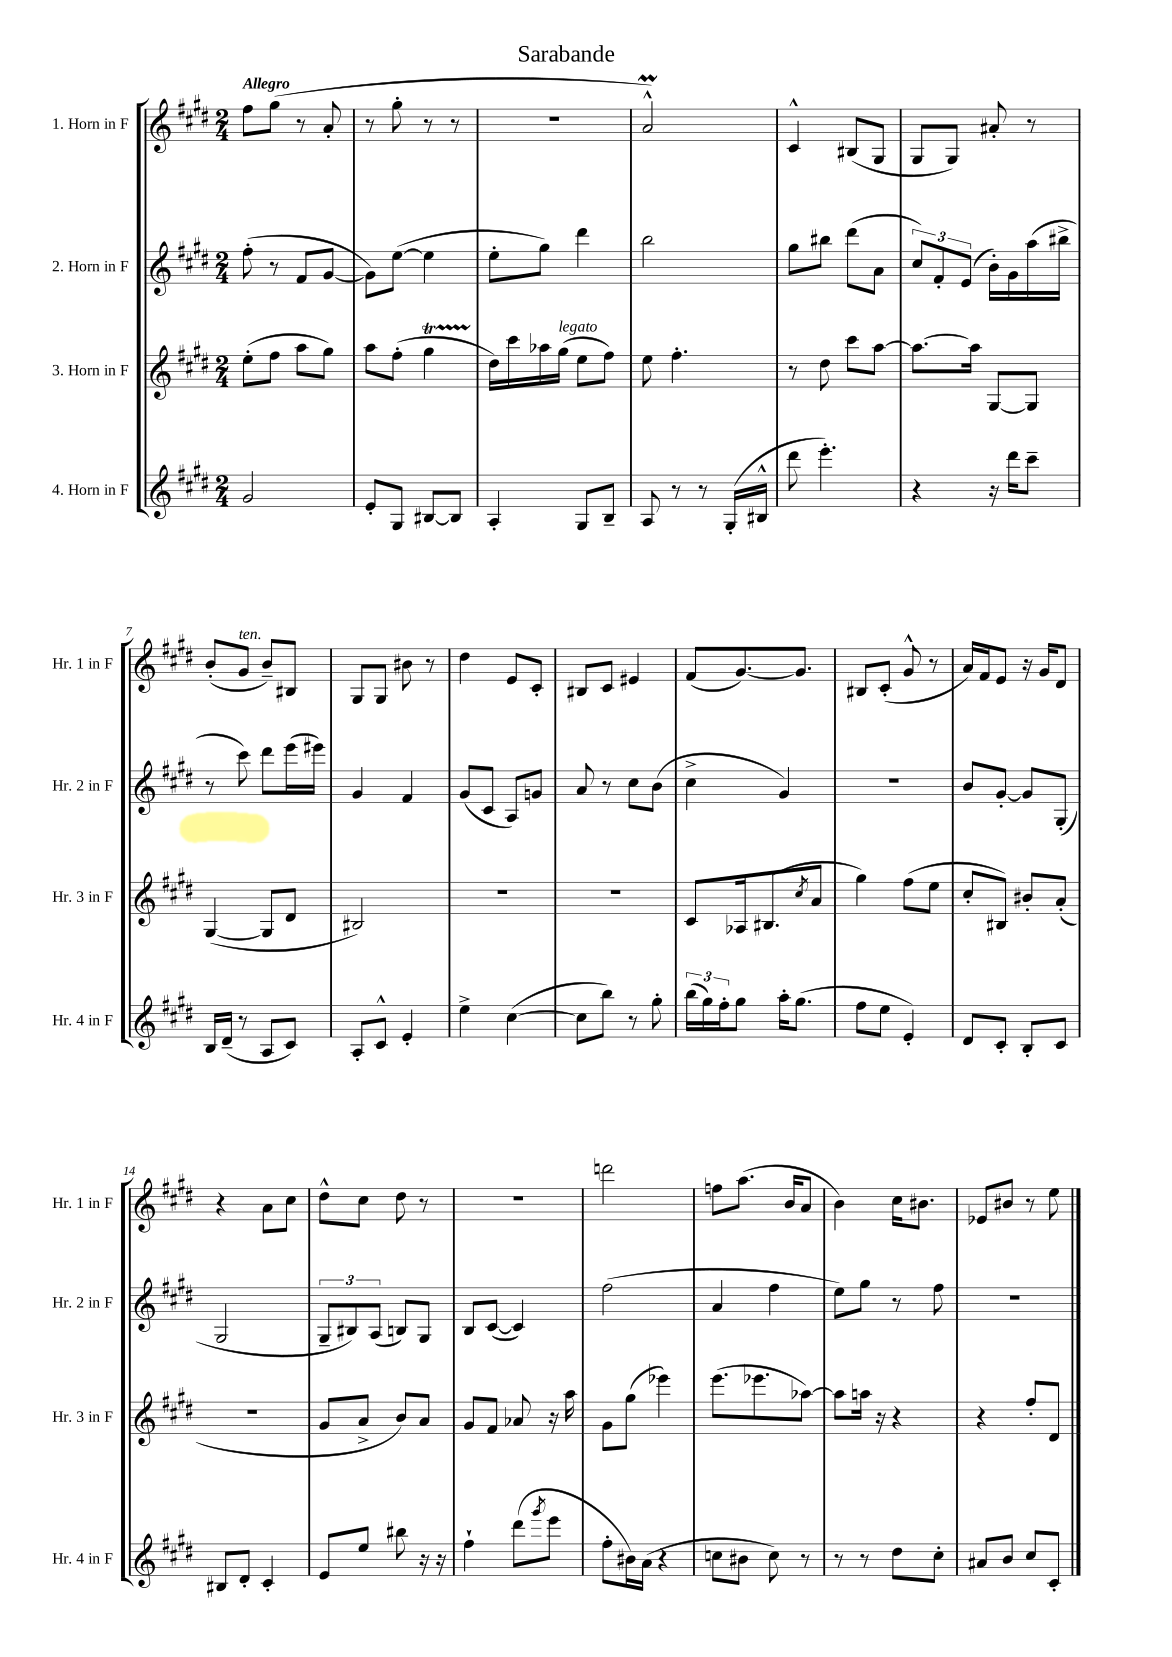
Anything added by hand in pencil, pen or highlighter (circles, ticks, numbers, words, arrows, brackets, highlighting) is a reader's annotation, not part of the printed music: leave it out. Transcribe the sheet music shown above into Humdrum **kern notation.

**kern	**kern	**kern	**kern
*staff4	*staff3	*staff2	*staff1
*clefG2	*clefG2	*clefG2	*clefG2
*k[f#c#g#d#]	*k[f#c#g#d#]	*k[f#c#g#d#]	*k[f#c#g#d#]
*M2/4	*M2/4	*M2/4	*M2/4
2g#/	(8ee'\L	(8ff#'\	8ff#\L
.	8ff#\J	8r	(8gg#\J
.	8aa\L	8f#/L	8r
.	8gg#\J)	[8g#/J	8a'/
=	=	=	=
8e'/L	8aa\L	8g#\]L)	8r
8G#/J	(8ff#'\J	([8ee\J	8gg#'\
[8B#/L	4gg#\	4ee\]	8r
8B#/]J	.	.	8r
=	=	=	=
4A'/	16dd#\LL)	8ee'\L	2r
.	16ccc#\	.	.
.	16aa-\	8gg#\J)	.
.	(16gg#\JJ	.	.
8G#/L	8ee\L	4ddd#\	.
8B~/J	8ff#\J)	.	.
=	=	=	=
8A/	8ee\	2bb\	2a^^/)
8r	4.ff#'\	.	.
8r	.	.	.
(16G#'/LL	.	.	.
16B#^^/JJ	.	.	.
=	=	=	=
8ddd#\	8r	8gg#\L	4c#^^/
4.eee'\)	8dd#\	8bb#\J	.
.	8ccc#\L	(8ddd#\L	(8B#/L
.	[8aa\J	8a\J	8G#/J
=	=	=	=
4r	8.aa\_L	12cc#/L)	8G#/L
.	.	12f#'/	.
.	.	.	8G#/J)
.	.	(12e/J	.
.	16aa\]Jk	.	.
16r	[8G#/L	16b'\LL)	8a#'/
16ddd#\LK	.	16g#\	.
8ccc#~\J	8G#/]J	(16aa\	8r
.	.	16bb#^\JJ	.
=	=	=	=
16B/LL	([4G#/	8r	(8b'/L
(16d#~/JJ	.	.	.
8r	.	8ccc#\)	8g#/J
8A/L	8G#/]L	8ddd#\L	8b~/L)
8c#/J)	8d#/J	(16eee\L	8B#/J
.	.	16eee#\JJ)	.
=	=	=	=
8A'/L	2B#/)	4g#/	8G#/L
8c#^^/J	.	.	8G#/J
4e'/	.	4f#/	8b#\
.	.	.	8r
=	=	=	=
4ee^\	2r	(8g#/L	4dd#\
.	.	8c#/J	.
([4cc#\	.	8A/L)	8e/L
.	.	8g/J	8c#'/J
=	=	=	=
8cc#\]L	2r	8a/	8B#/L
8bb\J)	.	8r	8c#/J
8r	.	8cc#\L	4e#/
8gg#'\	.	(8b\J	.
=	=	=	=
(24bb\LL	8c#/L	4cc#^\	(8f#/L
24gg#\)	.	.	.
24ff#'\J	.	.	.
8gg#\J	16A-/k	.	[8.g#/)
.	(8.B#/	.	.
16aa'\LK	.	4g#/)	.
(8.gg#\J	.	.	8.g#/]J
.	8qcc#/	.	.
.	8a/J	.	.
=	=	=	=
8ff#\L	4gg#\)	2r	8B#/L
8ee\J	.	.	(8c#'/J
4e'/)	(8ff#\L	.	8g#^^/
.	8ee\J	.	8r
=	=	=	=
8d#/L	8cc#'/L	8b/L	16a/LL)
.	.	.	16f#/J
8c#'/J	8B#/J)	[8g#'/J	8e/J
8B'/L	8b#'/L	8g#/]L	16r
.	.	.	16g#/LK
8c#/J	(8a'/J	(8G#'/J	8d#/J
=	=	=	=
8B#/L	2r	2G#/	4r
8d#'/J	.	.	.
4c#'/	.	.	8a\L
.	.	.	8cc#\J
=	=	=	=
8e/L	8g#/L	12G#~/L	8dd#^^\L
.	.	12B#/)	.
8ee/J	8a^/J	.	8cc#\J
.	.	(12A/J	.
8bb#\	8b/L)	8B/L)	8dd#\
16r	8a/J	8G#/J	8r
16r	.	.	.
=	=	=	=
4ff#`\	8g#/L	8B/L	2r
.	8f#/J	([8c#/J	.
(8ddd#\L	8a-/	4c#/])	.
8qggg#/	.	.	.
8eee\J	16r	.	.
.	16aa\	.	.
=	=	=	=
8ff#'\L	8g#\L	(2ff#\	2ddd\
16b#\L)	(8gg#\J	.	.
(16a\JJ	.	.	.
4r	4eee-\)	.	.
=	=	=	=
8cc\L	(8.eee\L	4a/	8ff\L
8b#\J	.	.	(8.aa\J
.	8.eee-\	.	.
8cc\)	.	4ff#\	.
.	.	.	16b/LK
8r	[8aa-\J)	.	8a/J
=	=	=	=
8r	8aa-\]L	8ee\L)	4b\)
8r	16aa\Jk	8gg#\J	.
.	16r	.	.
8dd#\L	4r	8r	16cc#\LK
.	.	.	8.b#\J
8cc#'\J	.	8ff#\	.
=	=	=	=
8a#/L	4r	2r	8e-/L
8b/J	.	.	8b#/J
8cc#/L	8ff#'/L	.	8r
8c#'/J	8d#/J	.	8ee\
==	==	==	==
*-	*-	*-	*-
